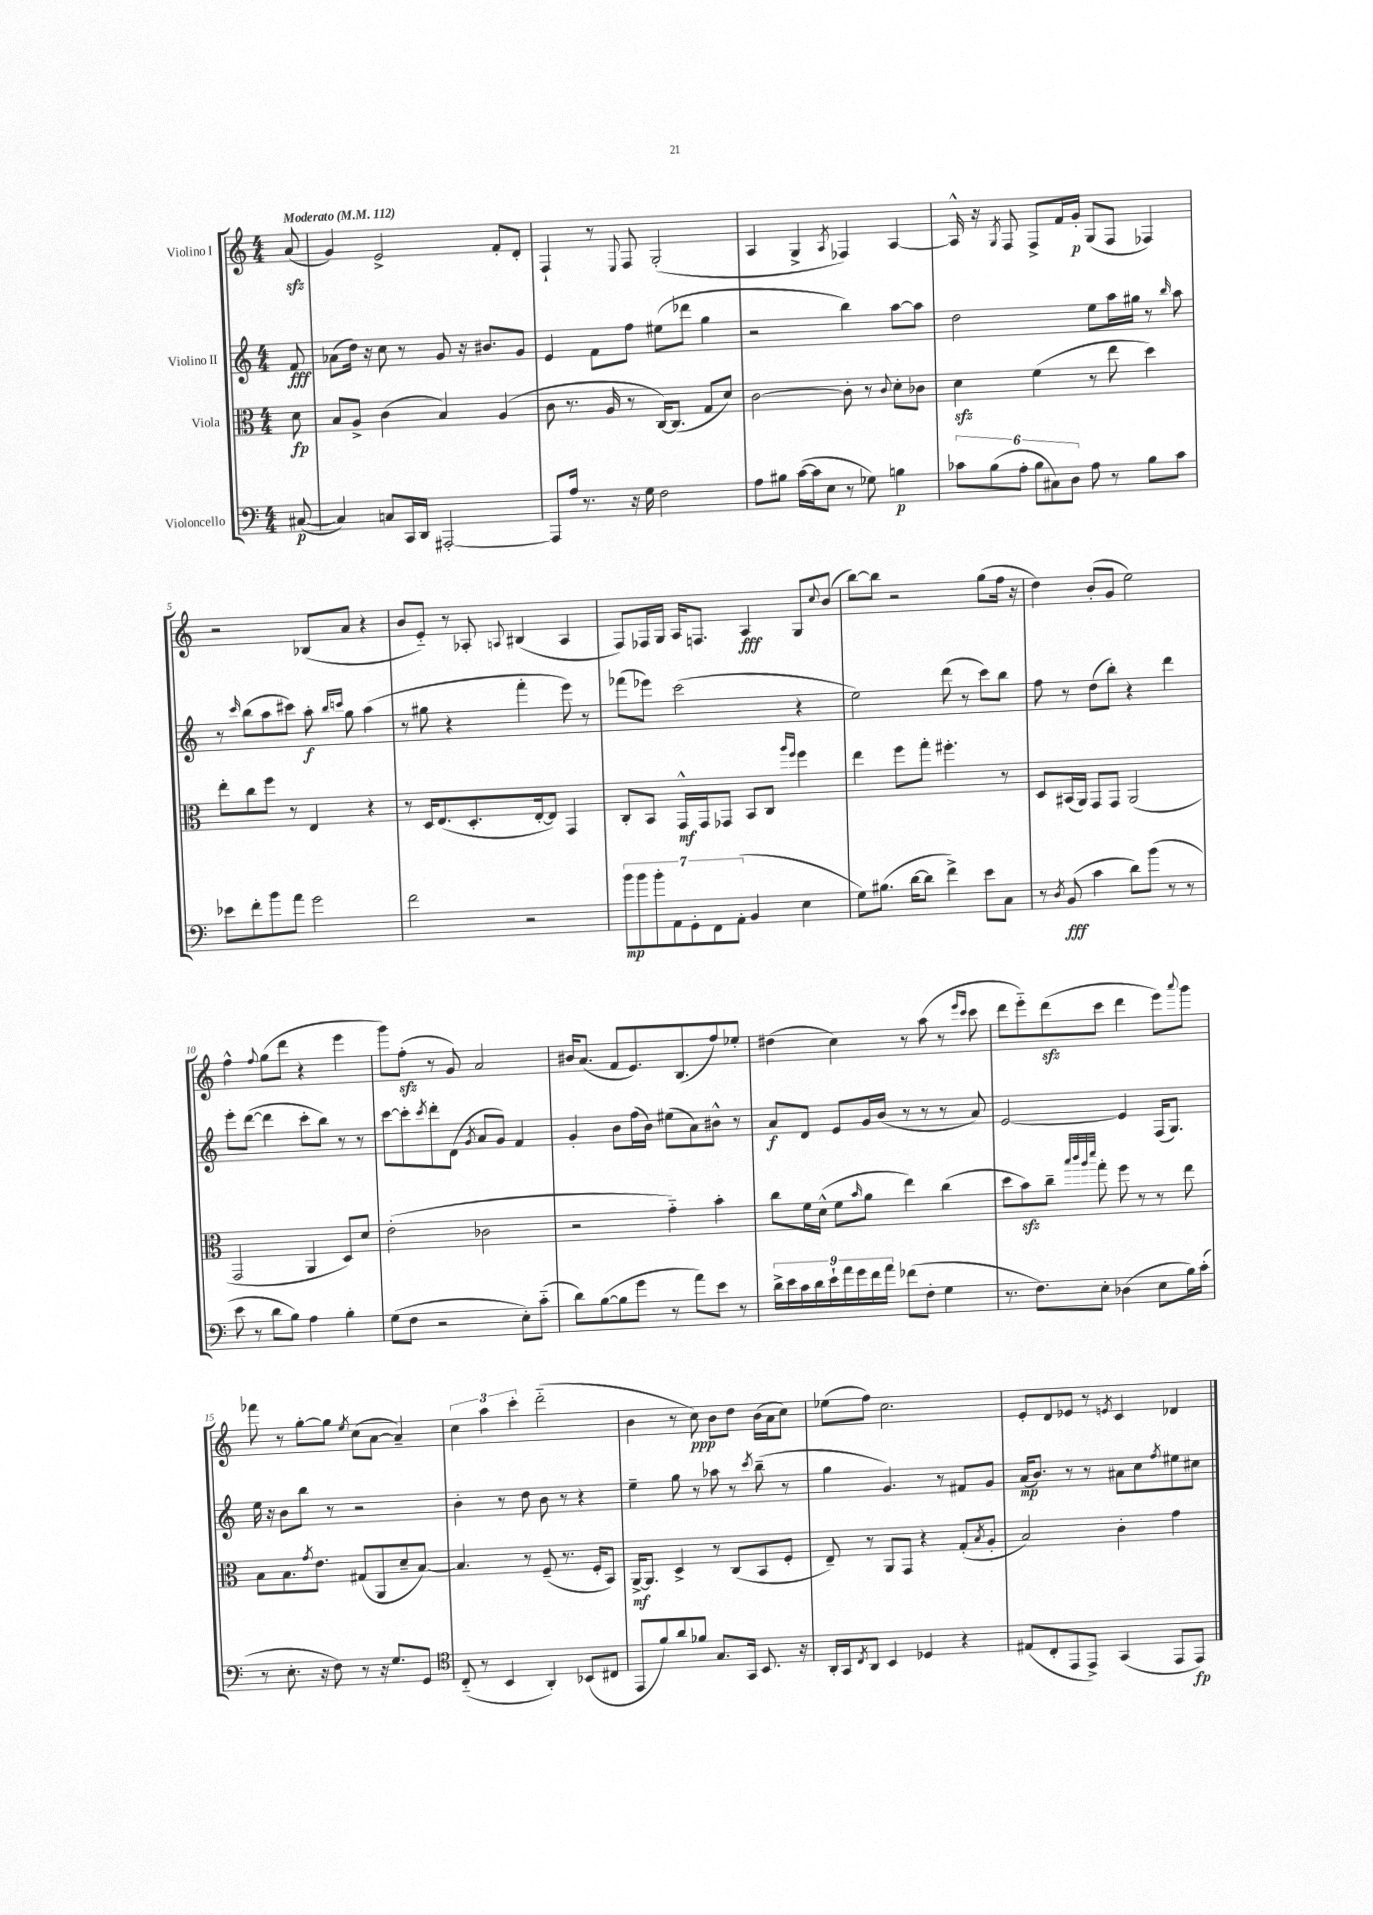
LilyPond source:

<<
\new StaffGroup <<
\new Staff = "s0" \with { instrumentName = "Violino I" } {
    \clef treble \key c \major \numericTimeSignature \time 4/4 \partial 8 \tempo "Moderato" 4 = 112
    a'8\sfz( |
    g'4) e'2-> f'8-. d'8-. |
    f4-! r8 \appoggiatura { e8 } f8 g2-.( |
    a4 g4-> \acciaccatura { a8 } fes4) a4~ |
    a16-^ r16 \acciaccatura { g8 } f8 f8-> f'16 g'16-.\p g8( f8 fes4) |
    r2 bes8( a'8 r4 |
    b'8 e'8-_) r8 aes8-. \appoggiatura { a8 } bis4( a4 |
    f8) fes16 g16 a16 f8. a4\fff g8 \appoggiatura { c''8 } b'8( |
    b''8~) b''8 r2 g''8( f''16 r16 |
    d''4) b'8-.( g'8 e''2) |
    f''4-^ \appoggiatura { f''8 } g''8( d'''8 r4 e'''4 |
    g'''8) f''8-.\sfz( r8 g'8) a'2 |
    bis'16 a'8.( f'8 e'8.) b8.( f''8) ees''8-. |
    dis''4( c''4) r8 a''8( r8 \grace { e'''16 c'''16 } c'''8 |
    d'''8 e'''8-_) d'''8\sfz( c'''8 d'''4 e'''8) \appoggiatura { a'''8 } g'''8 |
    fes'''8 r8 g''8~-. g''8 \acciaccatura { e''8 } c''8( a'8~ a'4--) |
    \tuplet 3/2 { c''4 a''4 c'''4-. } d'''2-_( |
    b'4 r8 c''8\ppp) b'8 d''8 b'16( a'16 c''8) |
    ees''8( f''8) c''2. |
    e'8-. d'8 ees'8 r8 \acciaccatura { e'8 } c'4 des'4 \bar "|." |
}
\new Staff = "s1" \with { instrumentName = "Violino II" } {
    \clef treble \key c \major \numericTimeSignature \time 4/4 \partial 8
    f'8\fff |
    aes'8( d''16) r16 c''8 r8 g'8 r16 bis'8. g'8 |
    e'4 f'8 f''8 eis''8( des'''8 g''4 |
    r2 b''4) a''8~ a''8 |
    d''2 e''8 a''16 gis''16 r8 \grace { b''16 } a''8 |
    r8 \grace { c'''16 } b''8( a''8 cis'''8) a''8-.\f \grace { b''16 c'''16 } g''8 a''4( |
    r8 gis''8 r4 f'''4-. e'''8) r8 |
    fes'''8( ees'''8) c'''2( r4 |
    e''2) d'''8( r8 c'''8) b''8 |
    f''8 r8 d''8( b''8-.) r4 d'''4 |
    e'''8-. d'''8~( d'''4 c'''8-. b''8) r8 r8 |
    c'''8~ c'''8-. \acciaccatura { c'''8 } d'''8-. d'8( \acciaccatura { g'8 } a'8 g'8) f'4 |
    g'4-. b'8 f''16( b'16) eis''8( a'8) bis'8-^ r8 |
    a'8\f d'8 e'8 g'16 b'16( r8 r8 r8 a'8) |
    e'2~ e'4 f16( g8.) |
    e''16 r16 b'8 b''8 r8 r2 |
    b'4-. r8 d''8 b'8 r8 r4 |
    e''4-- g''8 r8 aes''8 r8 \acciaccatura { c'''8 } b''8--( r8 |
    g''4 g'4.) r8 fis'8 g'8 |
    a'16\mp( b'8.) r8 r8 ais'8 c''8 \acciaccatura { f''8 } eis''8 cis''8 \bar "|." |
}
\new Staff = "s2" \with { instrumentName = "Viola" } {
    \clef alto \key c \major \numericTimeSignature \time 4/4 \partial 8
    d'8\fp |
    b8 a8-> c'4( b4) a4( |
    c'8 r8. a16 r8 c16~) c8.( g8 d'8) |
    c'2~ c'8-. r8 \appoggiatura { c'8 } d'8-. ces'8 |
    d'4\sfz f'4( r8 e''8 d''4) |
    e''8-. c''8 f''8 r8 e4 r4 |
    r8 d16 e8.( d8.-. e16~-. e8) g,4 |
    c8-. b,8 g,16-^\mf g,16 ges,8 b,8 c8 \grace { a''16 f''16 } f''4 |
    e''4 f''8 g''8-. fis''4.-. r8 |
    d8 bis,16( a,16) g,8 g,8 a,2( |
    g,2 a,4 d8) d'8 |
    e'2-.( ces'2 |
    r2 g'4-_) b'4-. |
    c''8 f'16 d'16-^( f'8 \grace { b'16 } a'8 e''4) c''4( |
    d''8 b'8\sfz) c''8-- \grace { b''32 c'''32 a''32 d'''32 } g''8-. f''8 r8 r8 e''8 |
    b8 b8. \acciaccatura { g'8 } e'8. gis8( a,8 d'8-- b8~) |
    b4. r8 f8--( r8. f16-. b,8) |
    a,16~->\mf a,8. d4-> r8 c8( b,8 f8-. |
    e8--) r8 a,8 g,8 r4 g8-.( \acciaccatura { b8 } a8-. |
    b2) c'4-. g'4 \bar "|." |
}
\new Staff = "s3" \with { instrumentName = "Violoncello" } {
    \clef bass \key c \major \numericTimeSignature \time 4/4 \partial 8
    cis8~\p( |
    cis4) c8 c,16 d,16 ais,,2~-. |
    ais,,8 a16 r8. r16 g16 f2 |
    a8 bis8 c'16~( c'16 e8 r8 ges8) b4\p |
    \tuplet 6/4 { ces'8 b8( a8-. b8 cis8) d8 } a8 r8 b8 ces'8 |
    ees'8 f'8-. b'8 a'8 g'2 |
    f'2 r2 |
    \tuplet 7/4 { b'8\mp b'8 b'8-. a,8 g,8-. f,8 a,8-.( } b,4 e4 |
    g8) bis8.( d'16~ d'8 f'4->) e'8 c8 |
    r8 \acciaccatura { d8 } b,8\fff( c'4 d'8) b'8( r8 r8 |
    e'8 r8 d'8 b8) a4 b4-. |
    g8( f8 r2 e8-.) c'8-_( |
    d'8) b8~( b8 g'8 r8 a'8) e'8 r8 |
    \tuplet 9/8 { d'16-> e'16 c'16 d'16 e'16-! a'16 g'16 f'16 a'16 } fes'8( f8-. g4 |
    r8. f8.) e8-. des4( e8 b16) c'16-.( |
    r8 e8.-. r16 f8) r8 r16 g8. g,8 |
    \clef tenor c8-_( r8 b,4 a,4-.) bes,8( cis8 |
    e,8 f'8) a'8 fes'8 g8. g,16 b,8. r16 |
    a,16-. g,16 \acciaccatura { c8 } a,8 b,4 des4 r4 |
    eis8( c8-. e,8 e,8->) g,4( e,8 e,8\fp) \bar "|." |
}
>>
>>
